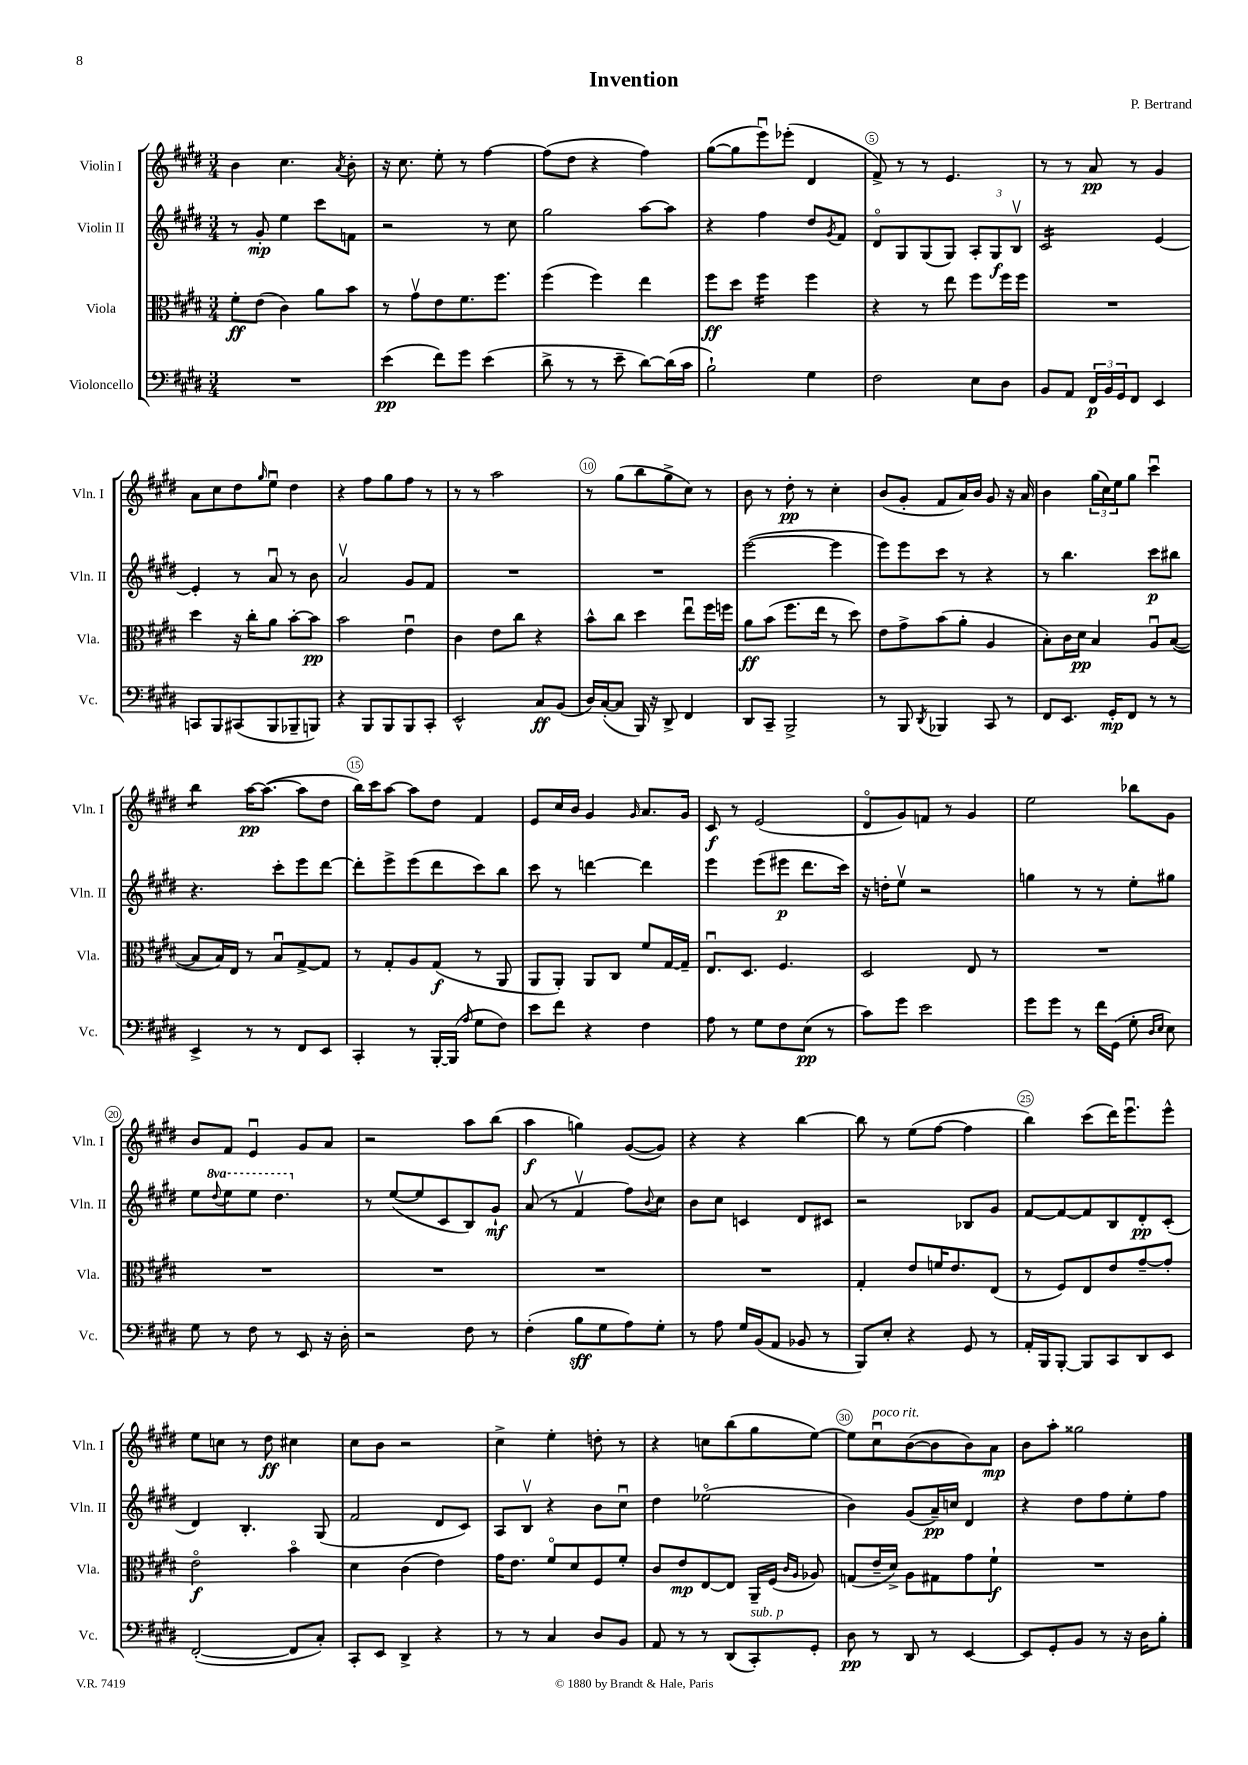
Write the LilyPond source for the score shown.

\header { title = "Invention" composer = "P. Bertrand" }
<<
\new StaffGroup <<
\new Staff = "s0" \with { instrumentName = "Violin I" shortInstrumentName = "Vln. I" } {
    \clef treble \key e \major \numericTimeSignature \time 3/4
    b'4 cis''4. \acciaccatura { a'8 } b'8-. |
    r16 cis''8. e''8-. r8 fis''4~ |
    fis''8( dis''8 r4 fis''4) |
    gis''8~( gis''8 e'''8\downbow) ees'''8-.( dis'4 |
    fis'8->) r8 r8 e'4. |
    r8 r8 a'8\pp r8 gis'4 |
    a'8 cis''8 dis''8 \grace { gis''16 } e''8\downbow dis''4 |
    r4 fis''8 gis''8 fis''8 r8 |
    r8 r8 a''2 |
    r8 gis''8( b''8 gis''8-> cis''8) r8 |
    b'8 r8 dis''8-.\pp r8 cis''4-. |
    b'8( gis'8-. fis'8 a'16) b'16 gis'8 r16 a'16 |
    b'4 \tuplet 3/2 { gis''16( cis''16) e''16 } gis''8 cis'''4\downbow |
    b''4:8 a''16~\pp a''8.~( a''8 dis''8 |
    b''16) cis'''16 a''8~ a''8 dis''8 fis'4 |
    e'8 cis''16 b'16 gis'4 \grace { gis'16 } a'8. gis'16 |
    cis'8\f r8 e'2( |
    dis'8\flageolet gis'8) f'8 r8 gis'4 |
    e''2 bes''8 gis'8 |
    b'8 fis'8 e'4\downbow gis'8 a'8 |
    r2 a''8 b''8( |
    a''4\f g''4) gis'8~( gis'8) |
    r4 r4 b''4~ |
    b''8 r8 e''8( fis''8~ fis''4 |
    b''4) cis'''8( dis'''16) e'''8.\downbow e'''8-^ |
    e''8 c''8 r8 dis''8\ff cis''4 |
    cis''8 b'8 r2 |
    cis''4-> e''4-. d''8-. r8 |
    r4 c''8 b''8( gis''8 e''8~) |
    e''8 cis''8\downbow^\markup { \italic "poco rit." } b'8~( b'8 b'8) a'8\mp |
    b'8 a''8-. gisis''2 \bar "|." |
}
\new Staff = "s1" \with { instrumentName = "Violin II" shortInstrumentName = "Vln. II" } {
    \clef treble \key e \major \numericTimeSignature \time 3/4 \set Staff.ottavationMarkups = #ottavation-simple-ordinals
    r8 gis'8-.\mp e''4 cis'''8 f'8 |
    r2 r8 cis''8 |
    gis''2 a''8~ a''8 |
    r4 fis''4 dis''8 \acciaccatura { gis'8 } fis'8 |
    dis'8\flageolet gis8 gis8( gis8) \tuplet 3/2 { a8-. gis8\f b8\upbow } |
    cis'2:16 e'4~ |
    e'4-. r8 a'8\downbow r8 b'8 |
    a'2\upbow gis'8 fis'8 |
    R2. |
    R2. |
    e'''2~( e'''4 |
    e'''8) e'''8 cis'''8 r8 r4 |
    r8 b''4. cis'''8\p bis''8 |
    r4. cis'''8-. e'''8 dis'''8~ |
    dis'''8-. e'''8-> e'''8( dis'''8 cis'''8) b''8 |
    cis'''8 r8 d'''4~ d'''4 |
    e'''4 e'''8( eis'''8\p dis'''8. cis'''16) |
    r16 d''16-. e''8\upbow r2 |
    g''4 r8 r8 e''8-. gis''8 |
    e''8 \ottava #1 \appoggiatura { dis'''8 } e'''8 e'''8 dis'''4. \ottava #0 |
    r8 e''8~( e''8 cis'8 b8) gis'8-!\mf |
    a'8( r8 fis'4\upbow fis''8) \appoggiatura { b'8 } cis''8 |
    b'8 cis''8 c'4 dis'8 cis'8 |
    r2 bes8 gis'8 |
    fis'8~ fis'8~ fis'8 b8 dis'8-.\pp cis'8-.( |
    dis'4) b4.-. gis8( |
    fis'2 dis'8 cis'8) |
    a8 b8\upbow r4 b'8 cis''8\downbow |
    dis''4 ees''2\flageolet( |
    b'4) gis'8( a'16--\pp) c''16 dis'4 |
    r4 dis''8 fis''8 e''8-. fis''8 \bar "|." |
}
\new Staff = "s2" \with { instrumentName = "Viola" shortInstrumentName = "Vla." } {
    \clef alto \key e \major \numericTimeSignature \time 3/4
    fis'8-.\ff e'8( cis'4) a'8 b'8 |
    r8 gis'8\upbow e'8 fis'8. fis''8. |
    fis''4( fis''4) e''4 |
    fis''8\ff dis''8 fis''4:16 fis''4 |
    r4 r8 e''8 fis''8 fis''16 fis''16 |
    R2. |
    dis''4 r16 cis''16-. a'8 b'8~-. b'8\pp |
    b'2 e'4\downbow |
    cis'4 e'8 cis''8 r4 |
    b'8-^ cis''8 dis''4 e''8\downbow fis''16 f''16 |
    a'8\ff b'8( fis''8. e''16 r8 dis''8) |
    e'8 gis'8-> b'8( a'8-. a4 |
    b8-.) cis'16 dis'16\pp b4 a8\downbow b8~( |
    b8 b16) e16 r8 b8\downbow gis8~-> gis8 |
    r8 gis8-. a8 gis8\f( r8 a,8 |
    a,8 a,8-.) a,8 cis8 fis'8 gis16~ gis16-- |
    e8.\downbow dis8. fis4. |
    dis2 e8 r8 |
    R2. |
    R2. |
    R2. |
    R2. |
    R2. |
    gis4-. e'8 f'16 e'8. e8( |
    r8 fis8) e8 e'8 gis'8~-- gis'8-. |
    e'2\flageolet\f b'4\flageolet |
    dis'4 cis'4( e'4) |
    gis'16 e'8. fis'8\flageolet dis'8 fis8 fis'8-. |
    cis'8 e'8\mp e8~ e8 a,16-- fis16( \grace { cis'16 a16 } aes8) |
    g8( e'16-- dis'16->) a8 gis8 gis'8 fis'8-!\f |
    R2. \bar "|." |
}
\new Staff = "s3" \with { instrumentName = "Violoncello" shortInstrumentName = "Vc." } {
    \clef bass \key e \major \numericTimeSignature \time 3/4
    R2. |
    e'4\pp( fis'8) gis'8 e'4( |
    dis'8-> r8 r8 e'8-- dis'8~) dis'16( cis'16 |
    b2-!) gis4 |
    fis2 e8 dis8 |
    b,8 a,8 \tuplet 3/2 { fis,16\p b,16 gis,16 } fis,8 e,4 |
    c,8 b,,8 cis,8( b,,8 bes,,8-- b,,8) |
    r4 b,,8 b,,8 b,,8 cis,8-. |
    e,2-^ cis8\ff b,8( |
    dis16) cis16~-.( cis8 b,,16) r16 dis,8-> fis,4 |
    dis,8 cis,8-- b,,2-> |
    r8 b,,8 \acciaccatura { dis,8 } bes,,4 cis,8 r8 |
    fis,8 e,8. gis,16-.\mp fis,8 r8 r8 |
    e,4-> r8 r8 fis,8 e,8 |
    cis,4-. r8 b,,16~-. b,,16( \grace { a16 } gis8 fis8) |
    e'8 fis'8 r4 fis4 |
    a8 r8 gis8 fis8 e8\pp( r8 |
    cis'8) gis'8 e'2 |
    gis'8 gis'8 r8 fis'16 gis,16( gis8-. \grace { dis16 e16 } e8) |
    gis8 r8 fis8 r8 e,8 r16 dis16-. |
    r2 fis8 r8 |
    fis4-.( b8\sff gis8 a8) gis8-. |
    r8 a8 gis16 b,16( a,8 bes,8 r8 |
    b,,8) e8-. r4 gis,8 r8 |
    a,16-. b,,16 b,,8~-. b,,8 cis,8 dis,8 e,8 |
    fis,2~-.( fis,8 cis8-.) |
    cis,8-. e,8 dis,4-> r4 |
    r8 r8 cis4 dis8 b,8 |
    a,8 r8 r8 dis,8( cis,8-.^\markup { \italic "sub. p" }) gis,8-. |
    dis8\pp r8 dis,8 r8 e,4~ |
    e,8 gis,8-. b,8 r8 r16 dis16 b8-. \bar "|." |
}
>>
>>
\layout { \context { \Score \override BarNumber.break-visibility = ##(#f #t #t) barNumberVisibility = #(every-nth-bar-number-visible 5) \override BarNumber.stencil = #(make-stencil-circler 0.1 0.3 ly:text-interface::print) } }
